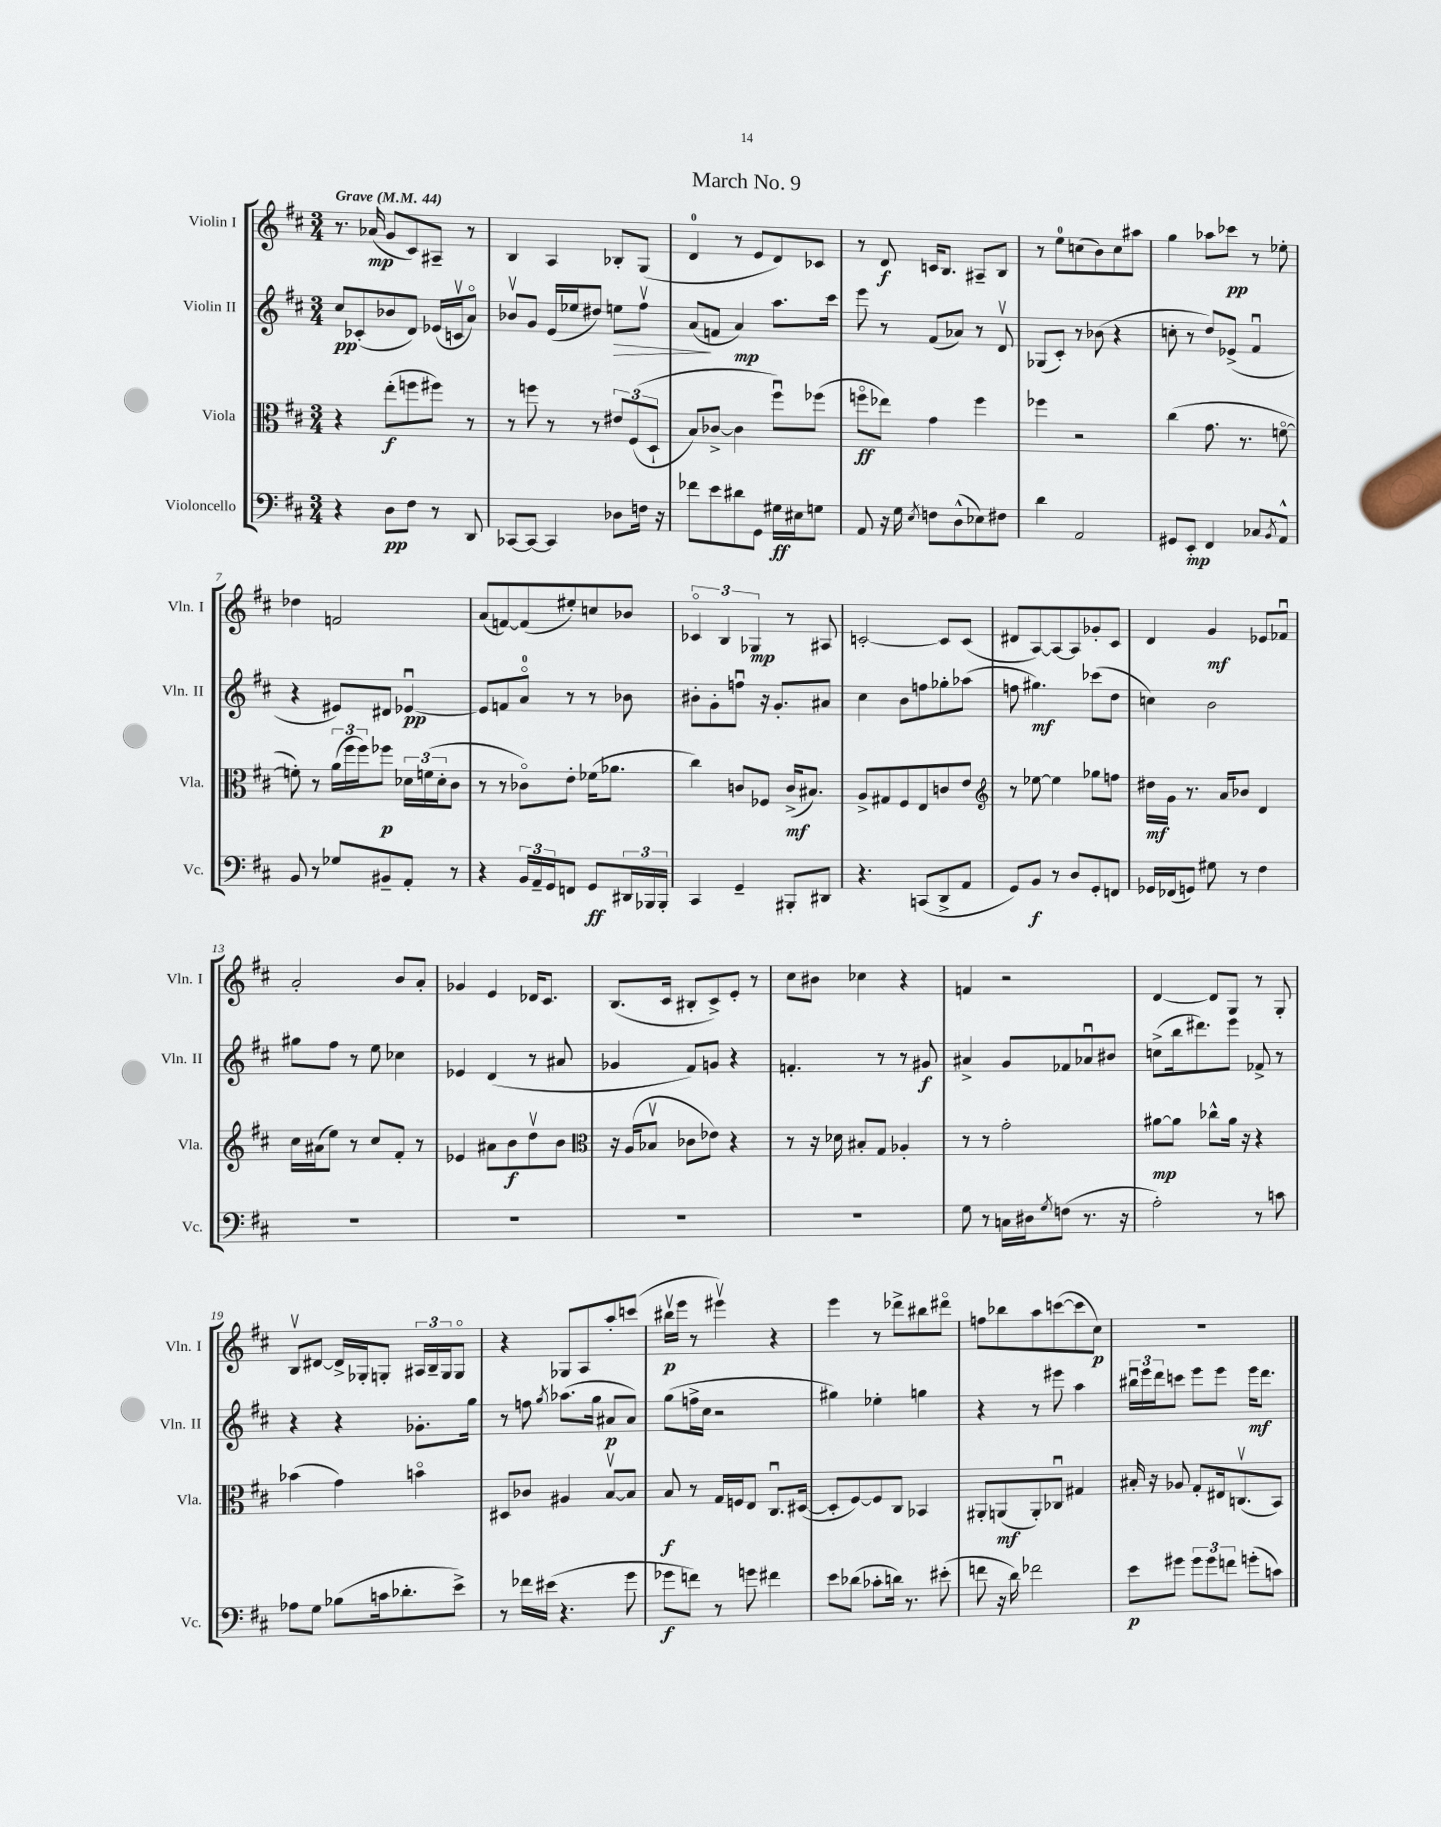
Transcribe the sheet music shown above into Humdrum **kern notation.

**kern	**kern	**kern	**kern
*staff4	*staff3	*staff2	*staff1
*clefF4	*clefC3	*clefG2	*clefG2
*k[f#c#]	*k[f#c#]	*k[f#c#]	*k[f#c#]
*M3/4	*M3/4	*M3/4	*M3/4
*MM44	*MM44	*MM44	*MM44
4r	4r	8cc#	8.r
.	.	(8c-'	.
.	.	.	(16a-
8D	(8ee'	8b-	8g
8F#	8ff	8d)	8c#)
8r	8ff#)	(16e-	8A#~
.	.	16cv	.
8DD	8r	8ao)	8r
=	=	=	=
[8CC-	8r	8b-v	4B
8CC-_	8ff	8g	.
4CC-]	8r	(16e	4A
.	.	16ee-	.
.	8r	8dd#)	.
8D-	12e#	8ee	8B-'
.	&((12F#	.	.
16F	.	8ff#v	(8G
.	12D`	.	.
16r	.	.	.
=	=	=	=
8f-	8B)	(8a	4d
8e	[8c-^	8f	.
8d#	4c-]	4a)	8r
8GG	.	.	8e
16G#	8ff#u&)	8.aa	8d)
16E#	.	.	.
8G	(8ff-	.	8c-
.	.	16ccc#	.
=	=	=	=
8AA	8ffo	8eee	8r
16r	8ee-)	8r	8d
16G	.	.	.
8qE	.	.	.
8F	4g	(8f#	16c
.	.	.	8.B
(8D^^	.	8a-)	.
8E-)	4ff	8r	8A#~
8F#	.	8dv	8B
=	=	=	=
4d	4ff-	(8G-	8r
.	.	8c#')	8ee
2AA	2r	8r	(8cc
.	.	(8b-	8b)
.	.	4r	8cc
.	.	.	8aa#
=	=	=	=
8GG#	(4cc#	8cc'	4gg
8EE'	.	8r	.
4FF#	8.g	8dd)	8aa-
.	.	(8e-^	8ccc-
.	8.r	.	.
8C-	.	4f#u	8r
8qBB	.	.	.
8AA^^	[8fo	.	8ee-'
=	=	=	=
8BB	8f'])	4r	4dd-
8r	8r	.	.
8G-	(24a	8e#)	2f
.	24ff#	.	.
.	24ff#)	.	.
8BB#~	8ff-	8d#	.
8AA'	24d-	[4e-u	.
.	(24f	.	.
.	24d-'	.	.
8r	8c#	.	.
=	=	=	=
4r	8r	8e-]	(8a
.	8r	8f	[8f)
24BB	8c-o)	8ao	(8f]
24AA~	.	.	.
24GG	.	.	.
8FF	8e'	8r	8ee#')
8GG	(16f-	8r	8cc
.	8.a-	.	.
24DD#	.	8b-	8b-
24BBB-	.	.	.
24BBB-'	.	.	.
=	=	=	=
4CC#	4cc#)	8b#'	6c-o
.	.	8g'	.
.	.	.	6B
4GG~	8c	8ffu	.
.	.	.	6G-
.	8F-	16r	.
.	.	8.g'	.
8BBB#'	(16c^	.	8r
.	8.B#)	.	.
8DD#	.	8a#	8A#
=	=	=	=
4.r	8A^	4cc#	[2c'
.	8G#	.	.
.	8F#	8b	.
(8CC	8E	8ff	.
8DD^	8c	8gg-'	8c]
8AA	8e	(8aa-	(8c
=	=	=	=
*	*clefG2	*	*
8GG)	8r	8ff	8d#
8BB	[8ee-	4.gg#)	[8A)
8r	4ee-]	.	8A_
8D	.	.	8A]
8GG'	8gg-	(8ccc-	8g-'
8FF	8ff	8dd	8c#
=	=	=	=
16GG-	16dd#	4cc)	4d
(16FF-	16g	.	.
8GG)	8.r	.	.
8G#	.	2b	4g
.	16a	.	.
8r	8b-	.	.
4F#	4d	.	8e-
.	.	.	8f-u
=	=	=	=
2.r	16cc#	8gg#	2a'
.	(16a#	.	.
.	8ee)	8ff#	.
.	8r	8r	.
.	8cc#	8ee	.
.	8f#'	4cc-	8b
.	8r	.	8a'
=	=	=	=
2.r	4e-	4e-	4g-
.	8a#	(4d	4e
.	8b	.	.
.	8ddv	8r	16d-
.	.	.	8.c#
.	8b	8a#	.
=	=	=	=
*	*clefC3	*	*
2.r	16r	4g-	(8.B
.	(16A	.	.
.	8B-v	.	.
.	.	.	16c#
.	8c-	8f#)	8B#'
.	8e-)	8g	8c#^)
.	4r	4r	8e'
.	.	.	8r
=	=	=	=
2.r	8r	4.f'	8cc#
.	16r	.	8b#
.	16d-	.	.
.	8B#'	.	4cc-
.	8G	8r	.
.	4A-'	8r	4r
.	.	8g#	.
=	=	=	=
8G	8r	4a#^	4f
8r	8r	.	.
16C	2g'	8g	2r
16D#	.	.	.
8qG	.	.	.
(8F	.	8f-	.
8.r	.	8a-u	.
.	.	8b#	.
16r	.	.	.
=	=	=	=
2A')	[8a#	(8cc^	[4d
.	8a#]	16bb	.
.	.	8.ddd#)	.
.	8cc-^^	.	8d]
.	16a#	8eee	8G
.	16r	.	.
8r	4r	8f-^	8r
8c	.	8r	8G'
=	=	=	=
8A-	(4b-	4r	8Bv
8G	.	.	[8d#
(8B-	4g)	4r	16d#^]
.	.	.	16G-'
16c	.	.	8G'
8.d-'	.	.	.
.	4bo	8.g-'	24A#
.	.	.	24B~
.	.	.	24G
8e^)	.	.	8Go
.	.	16gg	.
=	=	=	=
8r	8D#	8r	4r
16f-	8c-	8ff	.
(16e#	.	.	.
.	.	8qgg	.
4.r	4A#	(8.aa-	8G-
.	.	.	8A
.	.	16gg	.
.	[8Bv	8a#	8aa'
8g	8B]	8a#)	(8ccc
=	=	=	=
8g-	8B	(8gg	16bb#v
.	.	.	16eee
8f)	8r	16ff^	8r
.	.	16cc#	.
8r	16G	2r	4eee#v)
.	16F	.	.
8g	8E	.	.
4f#	8.C#u	.	4r
.	([16D#	.	.
=	=	=	=
8e	8D#']	4gg#)	4eee
(8d-	[8F#)	.	.
8c-'	8F#]	4ee-'	8r
16d)	8C#	.	8ddd-^
8.r	.	.	.
.	4BB-	4gg	8bb#
(8e#'	.	.	8ddd#o
=	=	=	=
8f	8AA#'	4r	8ff
16r	(8AA	.	8bb-
16d)	.	.	.
2f-	8AA')	8r	8aa
.	8C-u	8eee#	([8ccc
.	4G#	4aa	8ccc]
.	.	.	8cc#)
=	=	=	=
8e	16B#'	24bb#u	2.r
.	.	24eee	.
.	16r	.	.
.	.	24ddd	.
8g#	8A-	8ccc	.
12g#	8G'	8eee	.
12g#	.	.	.
.	16E#	8eee	.
12f	.	.	.
.	(8.Cv	.	.
(8g'	.	16eee	.
.	.	8.ddd	.
8c)	8BB)	.	.
==	==	==	==
*-	*-	*-	*-
